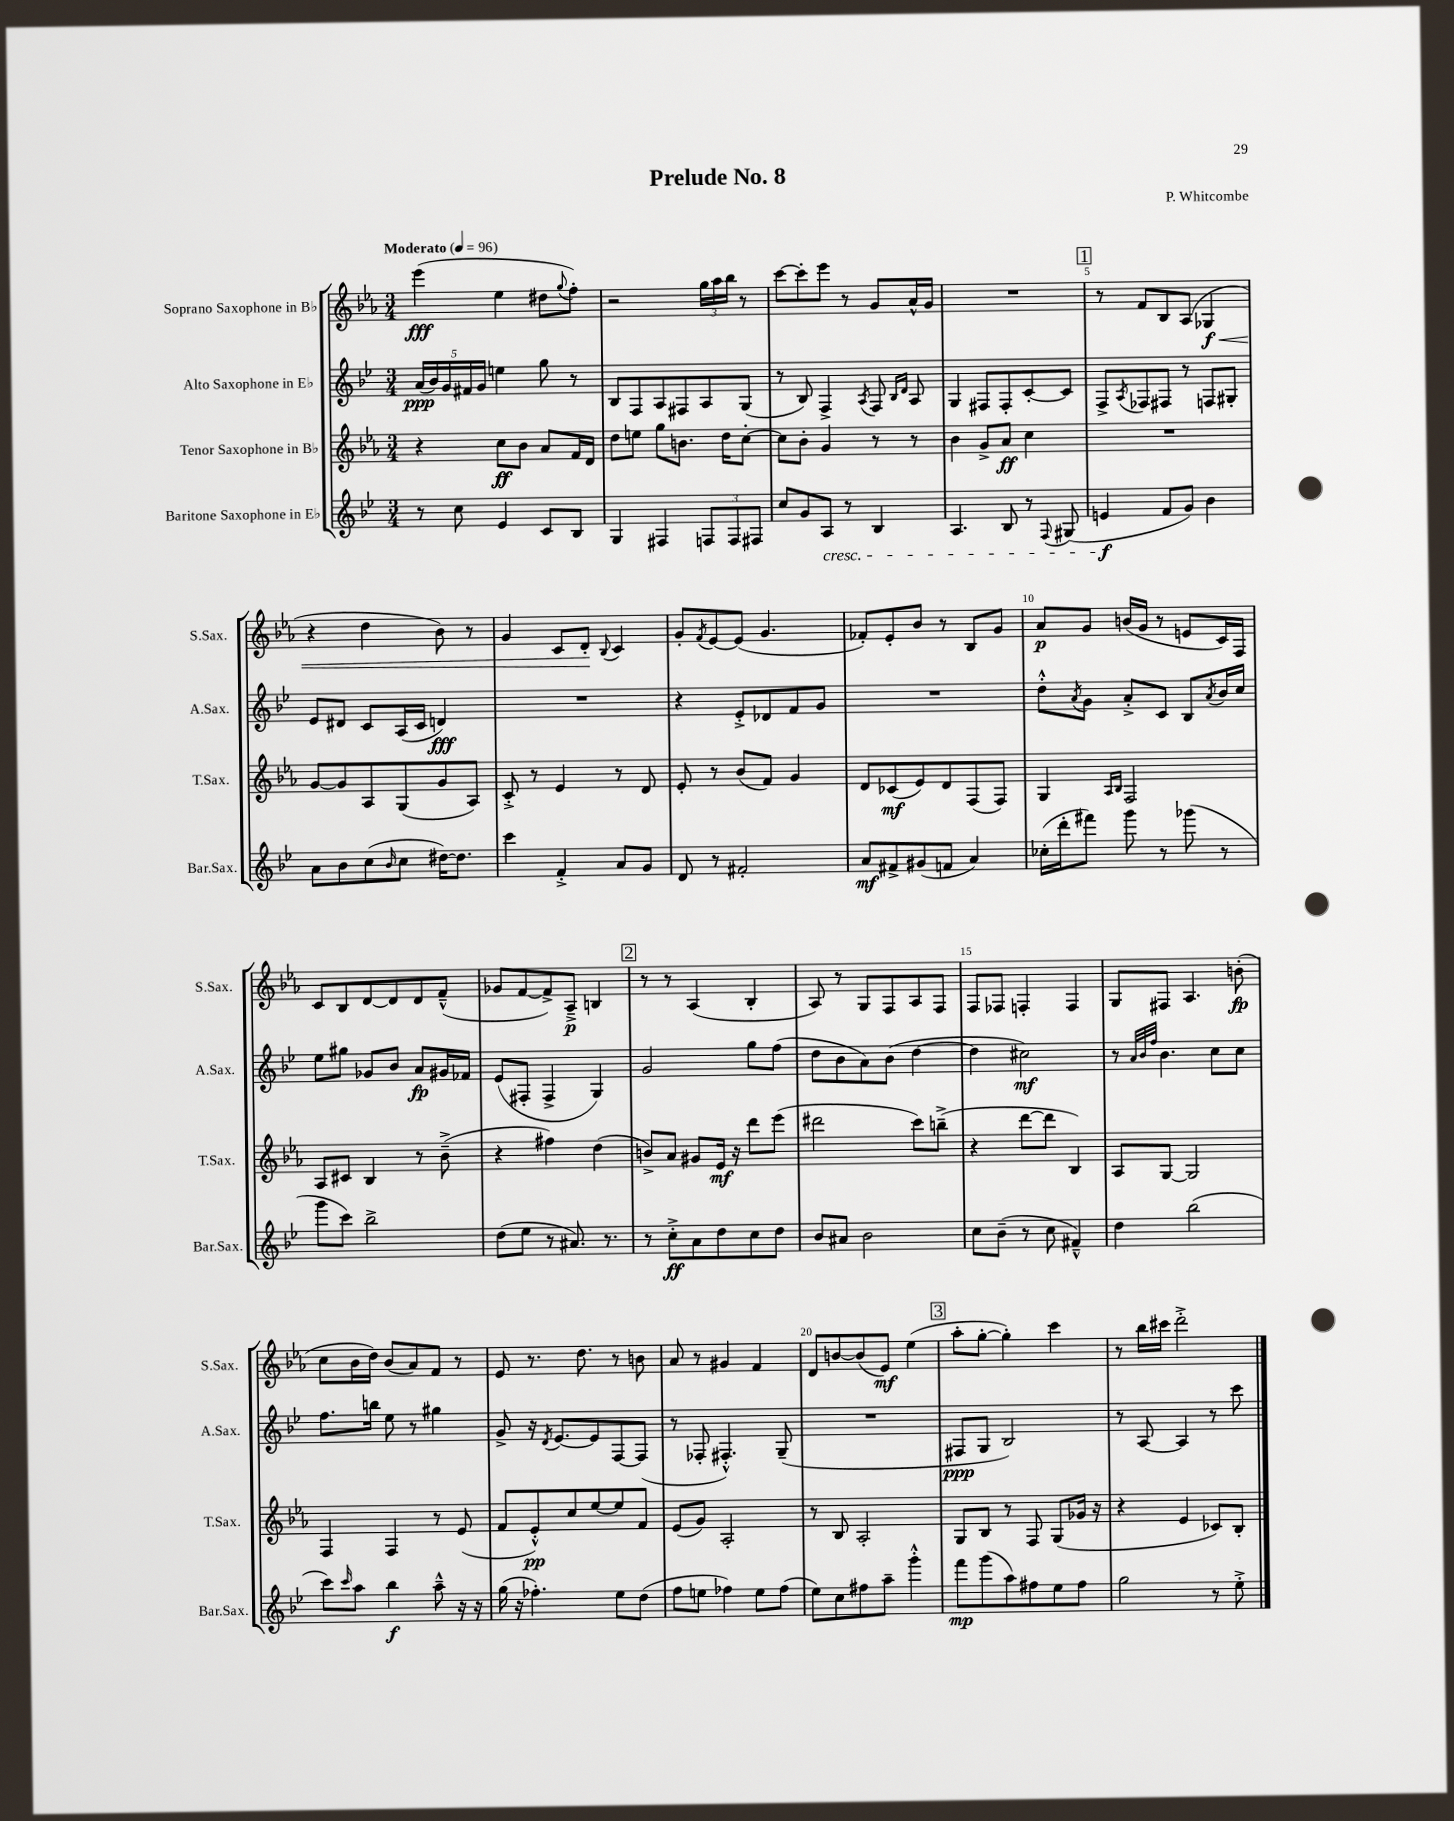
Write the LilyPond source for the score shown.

\header { title = "Prelude No. 8" composer = "P. Whitcombe" }
<<
\new StaffGroup <<
\new Staff = "s0" \with { instrumentName = "Soprano Saxophone in Bb" shortInstrumentName = "S.Sax." } {
    \clef treble \key ees \major \numericTimeSignature \time 3/4 \tempo "Moderato" 4 = 96
    ees'''4\fff( ees''4 dis''8 \appoggiatura { g''8 } f''8-.) |
    r2 \tuplet 3/2 { g''16 aes''16 bes''16 } r8 |
    c'''8~ c'''8-. ees'''8 r8 g'8 aes'16-^ g'16 |
    R2. |
    \mark \markup { \box "1" } r8 f'8 bes8 aes8( ges4\f\< |
    r4 d''4 bes'8) r8 |
    g'4 c'8 d'8-.\! \appoggiatura { bes8 } c'4 |
    g'8-. \acciaccatura { f'8 } ees'8~ ees'8( g'4. |
    fes'8-.) ees'8-. bes'8 r8 bes8 g'8 |
    aes'8\p g'8 b'16( g'16 r8 e'8 c'16) f16 |
    c'8 bes8 d'8~ d'8 d'8 f'8---^( |
    ges'8 f'8~ f'8->) aes8--->\p b4 |
    \mark \markup { \box "2" } r8 r8 aes4( bes4-. |
    aes8) r8 g8 f8 aes8 f8 |
    f8 fes8 f4-. f4 |
    g8 fis8 aes4. b'8-.\fp( |
    c''8 bes'16 d''16) bes'8( aes'8) f'8 r8 |
    ees'8 r8. d''8. r8 b'8 |
    aes'8 r8 gis'4 f'4 |
    d'8 b'8~ b'8( ees'8\mf) ees''4( |
    \mark \markup { \box "3" } aes''8-. g''8~-. g''4-.) c'''4 |
    r8 bes''16 cis'''16 d'''2-.-> \bar "|." |
}
\new Staff = "s1" \with { instrumentName = "Alto Saxophone in Eb" shortInstrumentName = "A.Sax." } {
    \clef treble \key bes \major \numericTimeSignature \time 3/4
    \tuplet 5/4 { a'16\ppp( bes'16) g'16 fis'16 g'16 } e''4 g''8 r8 |
    bes8 f8 a8 fis8 a8 g8( |
    r8 bes8) f4-> \acciaccatura { a8 } f8 \grace { bes16 d'16 } a8 |
    g4 fis8 fis8-. c'8~-. c'8 |
    \mark \markup { \box "1" } f8-> \acciaccatura { a8 } fes8 fis8 r8 f8 gis8-. |
    ees'8 dis'8 c'8 a16( c'16 d'4\fff) |
    R2. |
    r4 ees'8-.-> des'8 f'8 g'8 |
    R2. |
    d''8-.-^ \acciaccatura { a'8 } g'8 a'8-.-> c'8 bes8 \acciaccatura { a'8 } bes'16 c''16 |
    ees''8 gis''8 ges'8 bes'8 a'8\fp gis'16 fes'16 |
    ees'8( fis8-. fis4-> g4) |
    \mark \markup { \box "2" } g'2 g''8 f''8( |
    d''8 bes'8 a'8) bes'8( d''4~ |
    d''4 cis''2\mf) |
    r8 \grace { a'32 bes'32 f''32 } bes'4. c''8 c''8 |
    f''8. b''16 ees''8 r8 gis''4 |
    g'8-> r16 \acciaccatura { d'8 } ees'8.~ ees'8 f8~ f8( |
    r8 fes8-. fis4.-.-^) g8--( |
    R2. |
    \mark \markup { \box "3" } fis8\ppp g8 bes2) |
    r8 a8~ a4 r8 c'''8 \bar "|." |
}
\new Staff = "s2" \with { instrumentName = "Tenor Saxophone in Bb" shortInstrumentName = "T.Sax." } {
    \clef treble \key ees \major \numericTimeSignature \time 3/4
    r4 c''8\ff bes'8 aes'8 f'16 d'16 |
    d''8 e''8 g''8 b'8. d''16 c''8~-. |
    c''8 bes'8-. g'4 r8 r8 |
    bes'4 g'8-> aes'8\ff c''4 |
    \mark \markup { \box "1" } R2. |
    g'8~ g'8 aes8 g8( g'8 aes8) |
    c'8-.-> r8 ees'4 r8 d'8 |
    ees'8-. r8 bes'8( f'8) g'4 |
    d'8 ces'8\mf( ees'8) d'8 f8( f8) |
    g4 \grace { aes16 bes16 } f2 |
    aes8 cis'8 bes4 r8 bes'8--->( |
    r4 fis''4) d''4( |
    \mark \markup { \box "2" } b'8->) aes'8 gis'8 ees'16\mf r16 d'''8 ees'''8( |
    dis'''2 c'''8) b''8--->( |
    r4 d'''8~ d'''8 bes4) |
    aes8 g8~ g2 |
    f4 f4 r8 ees'8( |
    f'8 ees'8-.-^\pp) c''8 ees''8~ ees''8 f'8 |
    ees'8( g'8) aes2-. |
    r8 bes8 aes2-. |
    \mark \markup { \box "3" } g8 bes8 r8 f8 g8( ges'16 r16 |
    r4 ees'4 ces'8) bes8-. \bar "|." |
}
\new Staff = "s3" \with { instrumentName = "Baritone Saxophone in Eb" shortInstrumentName = "Bar.Sax." } {
    \clef treble \key bes \major \numericTimeSignature \time 3/4
    r8 c''8 ees'4 c'8 bes8 |
    g4 fis4 \tuplet 3/2 { f8 f8 fis8 } |
    c''8 g'8 a8\cresc r8 bes4 |
    a4. bes8 r8 \appoggiatura { f8 } gis8( |
    \mark \markup { \box "1" } e'4\f\! f'8 g'8) bes'4 |
    a'8 bes'8 c''8( \grace { bes'16 } c''8 dis''16~) dis''8. |
    c'''4 f'4-.-> a'8 g'8 |
    d'8 r8 fis'2-. |
    a'8\mf fis'8-> gis'8( f'8 a'4) |
    ces''16-.( d'''16-. fis'''8) g'''8 r8 ges'''8( r8 |
    g'''8 c'''8) bes''2-> |
    d''8( ees''8 r8 ais'8.) r8. |
    \mark \markup { \box "2" } r8 c''8-.->\ff a'8 d''8 c''8 d''8 |
    bes'8 ais'8 bes'2 |
    c''8 bes'8--( r8 c''8 fis'4---^) |
    d''4 bes''2( |
    c'''8) \grace { c'''16 } a''8 bes''4\f a''8---^ r16 r16 |
    g''16( r16 fes''4.-.) ees''8 d''8( |
    f''8 e''8 fes''4) e''8 fes''8( |
    ees''8) c''8 fis''8 a''8-- g'''4-.-^ |
    \mark \markup { \box "3" } f'''8\mp g'''8( a''8) fis''8 ees''8 fis''8 |
    g''2 r8 ees''8-.-> \bar "|." |
}
>>
>>
\layout { \context { \Score \override BarNumber.break-visibility = ##(#f #t #t) barNumberVisibility = #(every-nth-bar-number-visible 5) } }
